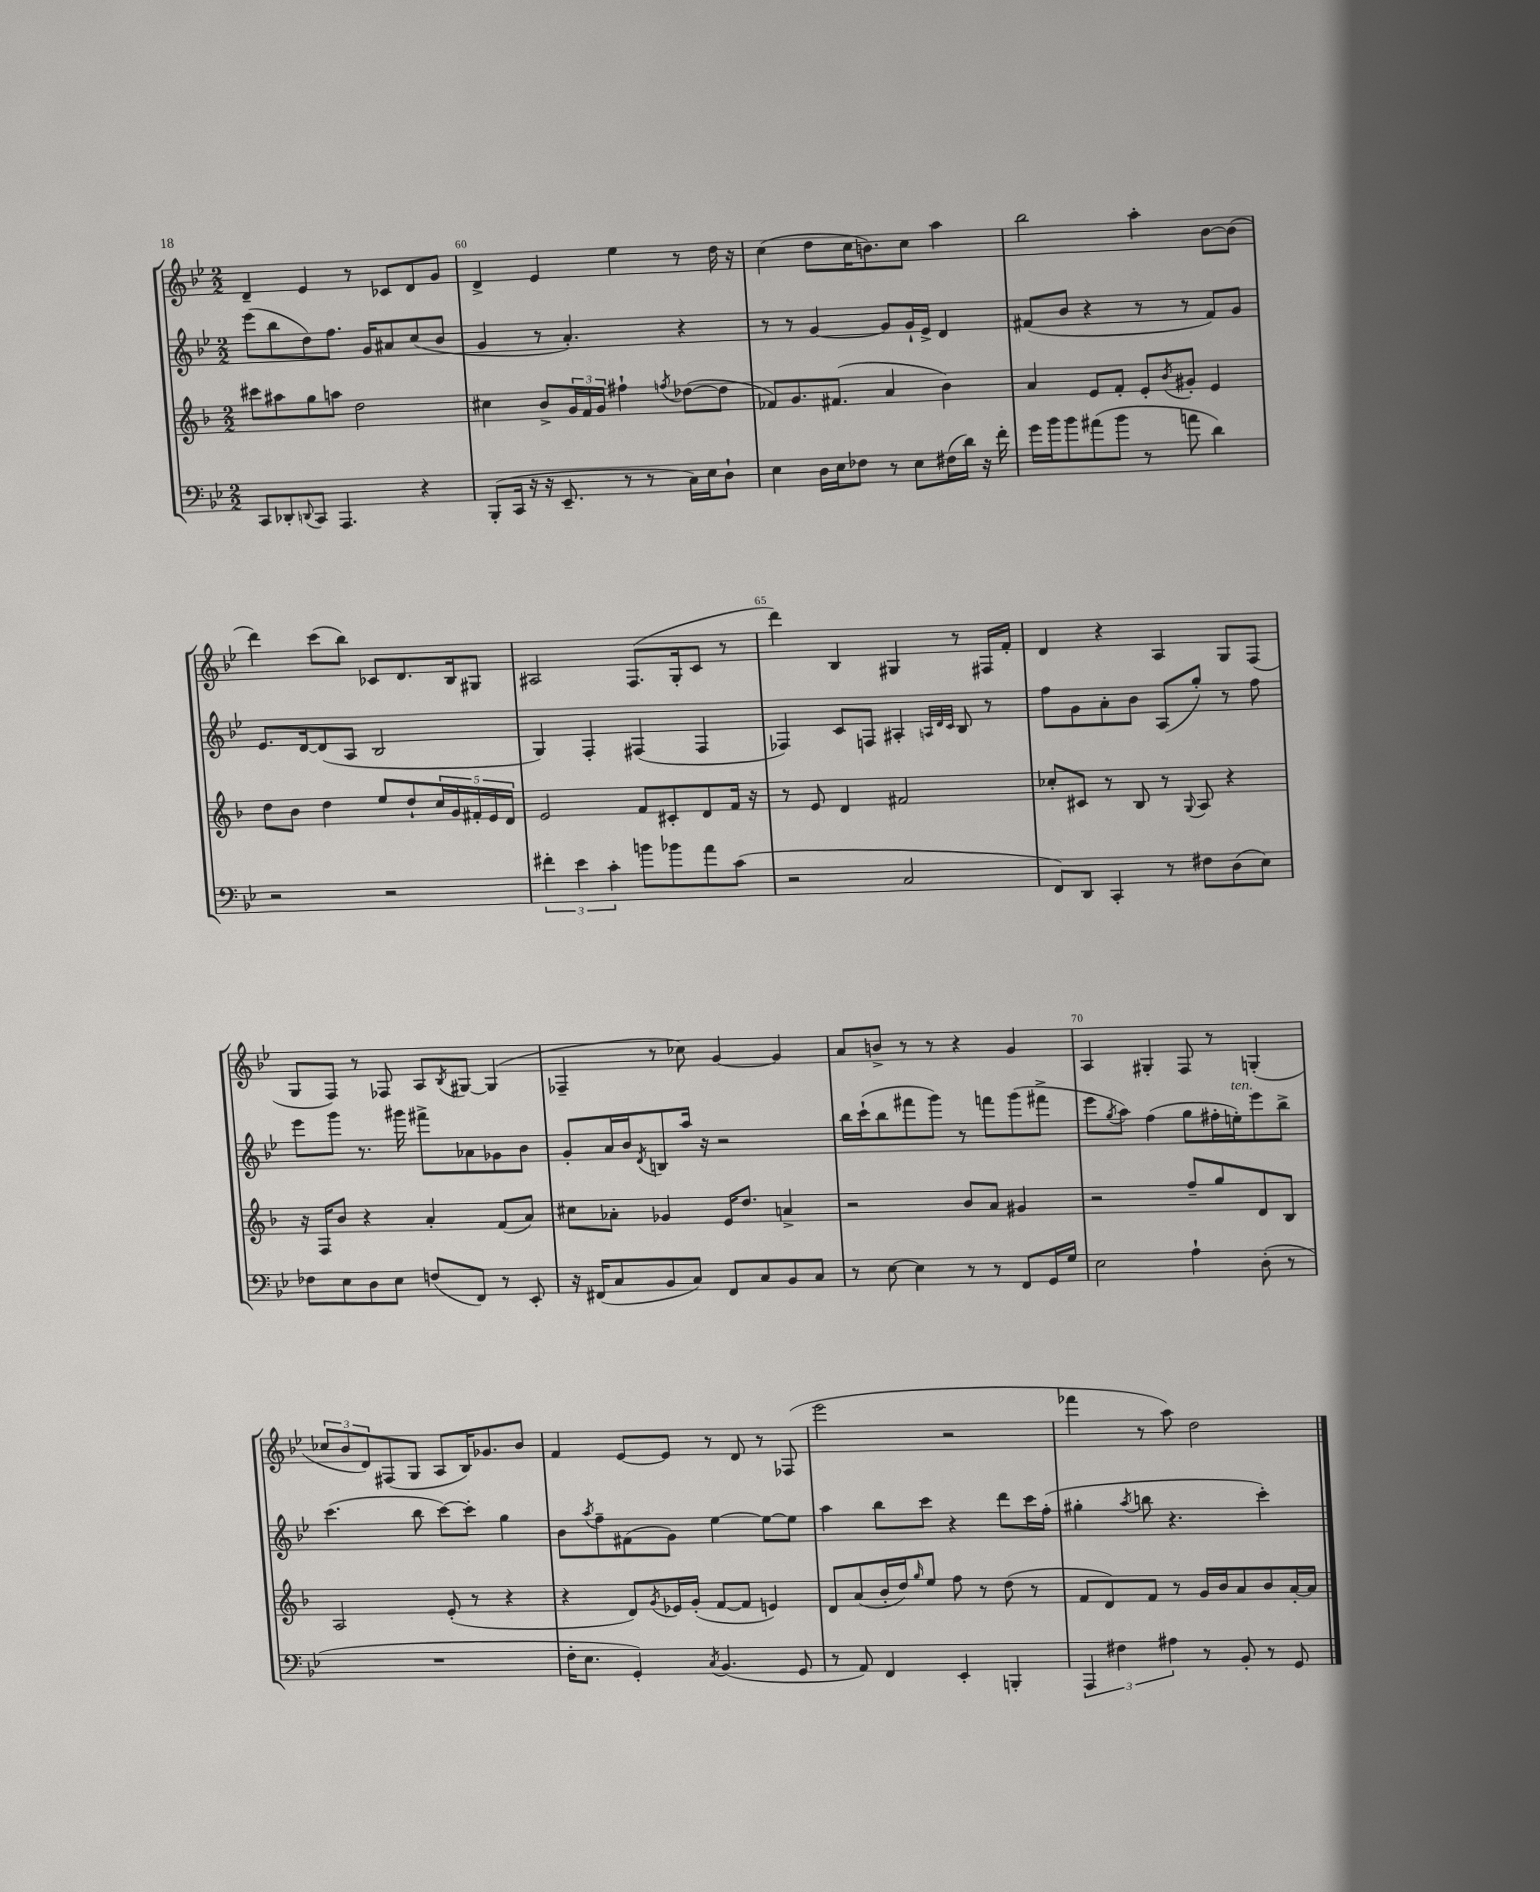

**kern	**kern	**kern	**kern
*staff4	*staff3	*staff2	*staff1
*clefF4	*clefG2	*clefG2	*clefG2
*k[b-e-]	*k[b-]	*k[b-e-]	*k[b-e-]
*M2/2	*M2/2	*M2/2	*M2/2
8CC	8ccc#	(8eee-	4d~
8DD-'	8aa#	8bb-	.
8qqDD	.	.	.
8CC	8gg	8dd)	4e-
4.AAA	8aa	8.ff	.
.	2dd	.	8r
.	.	16g	.
.	.	8a#	8c-
4r	.	(8cc	8d
.	.	8b-	8g
=	=	=	=
(8BBB-'	4cc#	4g	4d^
16CC	.	.	.
16r	.	.	.
16r	8b-^	8r	4e-
8.EE-~	.	.	.
.	24g	4.a')	.
.	24f	.	.
.	24g	.	.
8r	4ff#`	.	4ee-
8r	.	.	.
.	8qff	.	.
16C)	([8dd-	4r	8r
16E-	.	.	.
8D`	8dd-]	.	16dd
.	.	.	16r
=	=	=	=
4E-	8f-)	8r	(4cc
.	8.g	8r	.
16D	.	[4g	8dd
16E-	(8.f#	.	.
8F-	.	.	16cc
.	.	.	8.b)
8r	4a	8g]	.
8E-	.	16g`	8cc
.	.	16e-^	.
(16F#	4b-)	4d	4aa
16d)	.	.	.
16r	.	.	.
16f'	.	.	.
=	=	=	=
16g	4a	(8f#	2bb-
16b-	.	.	.
8b-	.	8b-	.
(8a#	8e	4r	.
8b-	8f'	.	.
8r	8e'	8r	4aa'
.	8qb-	.	.
8a	8g#'	8r	.
4d)	4e	8f#)	[8b-
.	.	8g	(8b-]
=	=	=	=
2r	8dd	8.e-	4ddd)
.	8b-	.	.
.	.	[16d	.
.	4dd	(8d]	(8ccc
.	.	8A	8bb-)
2r	8ee	2B-	8c-
.	8dd`	.	8.d
.	20cc	.	.
.	20g	.	.
.	.	.	16B-
.	20f#'	.	.
.	.	.	8G#
.	20e	.	.
.	20d	.	.
=	=	=	=
6f#'	2e	4G)	2A#
6e-	.	.	.
.	.	4F'	.
6c'	.	.	.
8b	8f	(4F#	(8.F
8b-	8c#'	.	.
.	.	.	16G'
8a	8d	4F#	8c
(8c	16f	.	8r
.	16r	.	.
=	=	=	=
2r	8r	4F-)	4ddd)
.	8e	.	.
.	4d	8c	4B-
.	.	8F	.
2C	2f#	4A#'	4G#
.	.	32qqA	.
.	.	32qqd	.
.	.	32qqc	.
.	.	8B-	8r
.	.	8r	16F#
.	.	.	16f'
=	=	=	=
8FF)	8cc-'	8ff	4d
8DD	8c#	8g	.
4CC'	8r	8a'	4r
.	8B-	8b-	.
8r	8r	(8A	4A
.	8qqG	.	.
8F#	8A	8gg')	.
(8D	4r	8r	8G
8E-)	.	8ff	(8F
=	=	=	=
8F-	16r	8eee-	8G
.	16F	.	.
8E-	8b-	8ggg	8F)
8D	4r	8.r	8r
8E-	.	.	8F-
.	.	16ggg#	.
(8F	4a'	8fff#^	8A
.	.	.	8qB-
8FF)	.	8a-	[8G#
8r	(8f	8g-	(4G#]
8EE-'	8a)	8b-	.
=	=	=	=
16r	8cc#	8g'	4F-~
(16FF#	.	.	.
8C	8a-'	16a	.
.	.	16b-	.
.	.	8qd	.
8BB-	4g-	8B	8r
8C)	.	16aa	8cc-)
.	.	16r	.
8FF#	16e	2r	[4g
.	8.dd	.	.
8C	.	.	.
8BB-	4a^	.	4g]
8C	.	.	.
=	=	=	=
8r	2r	16bb-	8a
.	.	(16ccc`	.
[8E-	.	8bb-	8b^
4E-]	.	8fff#	8r
.	.	8ggg)	8r
8r	8b-	8r	4r
8r	8a	8fff	.
8FF	4g#	(8ggg	4g
16GG	.	8fff#^	.
16G	.	.	.
=	=	=	=
2E-	2r	8eee-	4A
.	.	8qgg	.
.	.	8aa)	.
.	.	(4ff	4G#'
4A`	8ff~	8gg	8F
.	8gg	16ff#'	8r
.	.	16ee')	.
(8D'	8d	8eee-	(4G'
8r	8B-	8bb-^	.
=	=	=	=
1r	2A	(4.ccc	12cc-
.	.	.	12b-
.	.	.	12d)
.	.	.	(8F#
.	.	8bb-	8G
.	(8e'	[8ccc)	8A
.	8r	8ccc']	16B-)
.	.	.	8.g-
.	4r	4gg	.
.	.	.	8b-
=	=	=	=
16F'	4r	8b-	4f
8.E-	.	.	.
.	.	8qaa	.
.	.	8ff~	.
4GG')	8d)	(8f#	[8e-
.	8qg	.	.
.	16e-	8g)	8e-]
.	(16g'	.	.
8qC	.	.	.
(4.BB-	[8f	[4ee-	8r
.	8f]	.	8d
.	4e)	8ee-_	8r
8GG	.	8ee-]	(8F-
=	=	=	=
8r	8d	4aa	2eee-
8AA)	(8a	.	.
4FF	16b-'	8bb-	.
.	16dd)	.	.
.	16qqgg	.	.
.	8ee	8ccc	.
4EE-'	8ff	4r	2r
.	8r	.	.
4BBB'	(8dd	8ddd	.
.	8r	16ccc	.
.	.	(16ff'	.
=	=	=	=
6AAA	8f	4gg#'	4fff-
.	8d)	.	.
6F#	.	.	.
.	.	8qaa	.
.	8f	8bb	8r
6A#	.	.	.
.	8r	4.r	8aa)
8r	16g	.	2dd
.	16b-	.	.
8BB-'	8a	.	.
8r	8b-	4ccc')	.
8GG	[16a'	.	.
.	16a]	.	.
==	==	==	==
*-	*-	*-	*-
